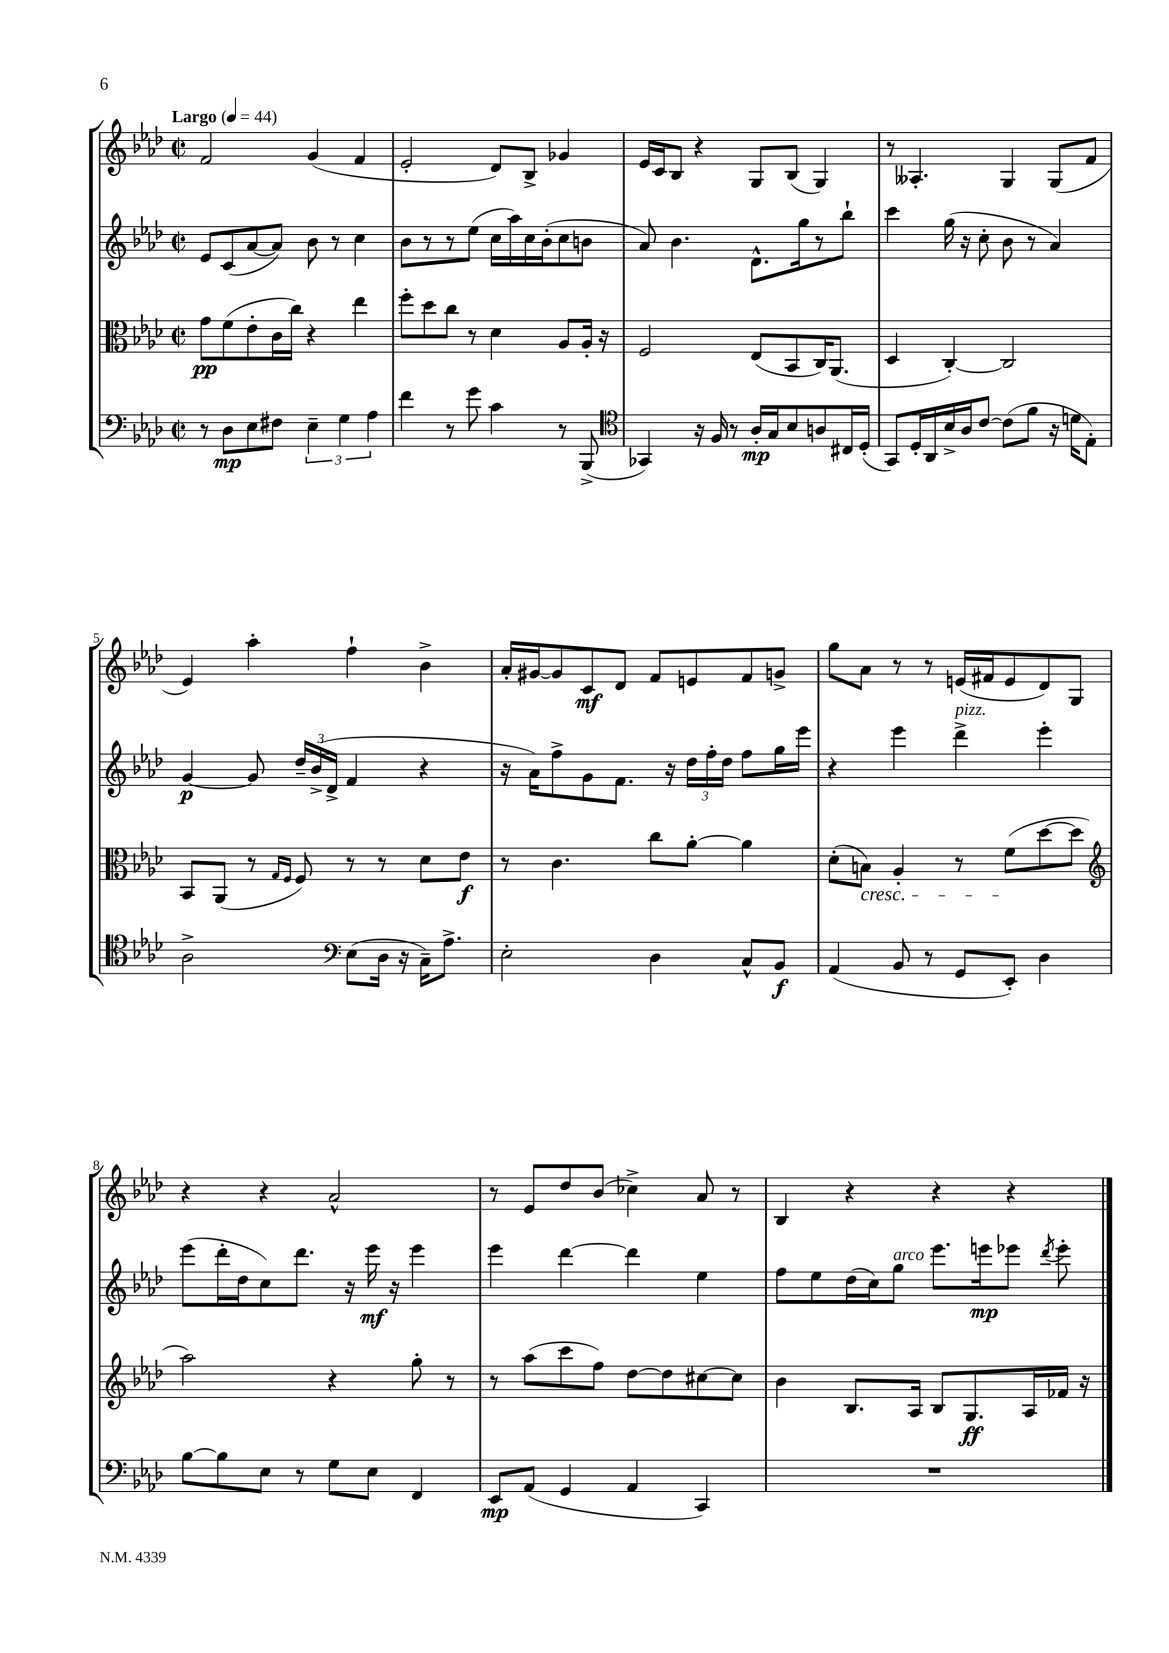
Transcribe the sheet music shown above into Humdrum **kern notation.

**kern	**dynam	**kern	**dynam	**kern	**dynam	**kern	**dynam
*part4	*part4	*part3	*part3	*part2	*part2	*part1	*part1
*staff4	*staff4	*staff3	*staff3	*staff2	*staff2	*staff1	*staff1
*clefF4	*	*clefC3	*	*clefG2	*	*clefG2	*
*k[b-e-a-d-]	*	*k[b-e-a-d-]	*	*k[b-e-a-d-]	*	*k[b-e-a-d-]	*
*M2/2	*	*M2/2	*	*M2/2	*	*M2/2	*
*met(c|)	*	*met(c|)	*	*met(c|)	*	*met(c|)	*
*MM44	*	*MM44	*	*MM44	*	*MM44	*
=1	=1	=1	=1	=1	=1	=1	=1
!	!	!	!	!	!	!LO:TX:a:B:t=Largo	!
8r	.	8g\L	pp	8e-/L	.	2f/	.
8D-\L	mp	(8f\	.	(8c/	.	.	.
8E-\	.	8e-'\	.	[8a-/	.	.	.
8F#X\J	.	16c\L	.	8a-/J])	.	.	.
.	.	16cc\JJ)	.	.	.	.	.
6E-~\	.	4r	.	8b-\	.	(4g/	.
.	.	.	.	8r	.	.	.
6G\	.	.	.	.	.	.	.
.	.	4ee-\	.	4cc\	.	4f/	.
6A-\	.	.	.	.	.	.	.
=2	=2	=2	=2	=2	=2	=2	=2
4f\	.	8ff'\L	.	8b-\L	.	2e-'/	.
.	.	8dd-\	.	8r	.	.	.
8r	.	8cc\J	.	8r	.	.	.
8g\	.	8r	.	(8ee-\J	.	.	.
4c\	.	4d-\	.	16cc\LL	.	8d-/L)	.
.	.	.	.	16aa-\)	.	.	.
.	.	.	.	16cc\	.	8B-^/J	.
.	.	.	.	(16b-'\J	.	.	.
8r	.	8A-/L	.	8cc\	.	4g-X/	.
(8BBB-^/	.	16A-'/Jk	.	8bn\J	.	.	.
.	.	16r	.	.	.	.	.
=3	=3	=3	=3	=3	=3	=3	=3
*clefC4	*	*	*	*	*	*	*
4GG-X/)	.	2F/	.	8a-/)	.	16e-/LL	.
.	.	.	.	.	.	16c/J	.
.	.	.	.	4.b-\	.	8B-/J	.
16r	.	.	.	.	.	4r	.
16F/	.	.	.	.	.	.	.
8r	.	.	.	.	.	.	.
16A-'/LL	mp	(8E-/L	.	8.d-^^\L	.	8G/L	.
16G/J	.	.	.	.	.	.	.
8B-/	.	8BB-/	.	.	.	(8B-/J	.
.	.	.	.	16gg\k	.	.	.
8An/	.	16C/K)	.	8r	.	4G/)	.
.	.	(8.AA-/J	.	.	.	.	.
16C#X/L	.	.	.	8bb-`\J	.	.	.
(16D-'/JJ	.	.	.	.	.	.	.
=4	=4	=4	=4	=4	=4	=4	=4
8GG/L)	.	4D-/	.	4ccc\	.	8r	.
16D-'/L	.	.	.	.	.	4.A--X'/	.
16AA-/	.	.	.	.	.	.	.
16B-^/	.	[4C'/)	.	(16gg\	.	.	.
16A-/J	.	.	.	16r	.	.	.
[8c/J	.	.	.	8cc'\	.	.	.
(8c\L]	.	2C/]	.	8b-\	.	4G/	.
8f\J	.	.	.	8r	.	.	.
16r	.	.	.	4a-/)	.	(8G/L	.
16dn\KL	.	.	.	.	.	.	.
8E-'\J)	.	.	.	.	.	8f/J	.
!!LO:LB:g=z
=5	=5	=5	=5	=5	=5	=5	=5
2A-^\	.	8BB-/L	.	[4g/	p	4e-/)	.
.	.	(8AA-/J	.	.	.	.	.
.	.	8r	.	8g/]	.	4aa-'\	.
.	.	16qqG/LL	.	.	.	.	.
.	.	16qqF/JJ	.	.	.	.	.
.	.	8F/)	.	24dd-~/LL	.	.	.
.	.	.	.	(24b-^/	.	.	.
.	.	.	.	24d-^/JJ	.	.	.
*clefF4	*	*	*	*	*	*	*
(8E-\L	.	8r	.	4f/	.	4ff`\	.
16D-\Jk	.	8r	.	.	.	.	.
16r	.	.	.	.	.	.	.
16C~\KL)	.	8d-\L	.	4r	.	4b-^\	.
8.A-^\J	.	.	.	.	.	.	.
.	.	8e-\J	f	.	.	.	.
=6	=6	=6	=6	=6	=6	=6	=6
2E-'\	.	8r	.	16r	.	16a-'/LL	.
.	.	.	.	16a-\KL)	.	[16g#X/J	.
.	.	4.c\	.	8ff^\	.	8g#/]	.
.	.	.	.	8g\	.	8c/	mf
.	.	.	.	8.f\J	.	8d-/J	.
4D-\	.	8cc\L	.	.	.	8f/L	.
.	.	.	.	16r	.	.	.
.	.	[8a-'\J	.	24dd-\LL	.	8en/	.
.	.	.	.	24ff'\	.	.	.
.	.	.	.	24dd-\JJ	.	.	.
8C^^/L	.	4a-\]	.	8ff\L	.	8f/	.
8BB-/J	f	.	.	16gg\L	.	8gn^/J	.
.	.	.	.	16eee-\JJ	.	.	.
=7	=7	=7	=7	=7	=7	=7	=7
(4AA-/	.	(8d-'\L	.	4r	.	8gg\L	.
!	!	!LO:TX:b:i:t=cresc.	!	!	!	!	!
.	.	8Bn\J)	.	.	.	8a-\J	.
8BB-/	.	4A-'/	.	4eee-\	.	8r	.
8r	.	.	.	.	.	8r	.
!	!	!	!	!LO:TX:a:i:t=pizz.	!	!	!
8GG/L	.	8r	.	4ddd-^\	.	(16en/LL	.
.	.	.	.	.	.	16f#X/J	.
8EE-'/J)	.	(8f\L	.	.	.	8e/	.
4D-\	.	[8dd-\	.	4eee-'\	.	8d-/)	.
.	.	8dd-\J]	.	.	.	8G/J	.
!!LO:LB:g=z
=8	=8	=8	=8	=8	=8	=8	=8
*	*	*clefG2	*	*	*	*	*
[8B-\L	.	2aa-\)	.	(8eee-\L	.	4r	.
8B-\]	.	.	.	16ddd-'\L	.	.	.
.	.	.	.	16dd-\J	.	.	.
8E-\J	.	.	.	8cc\)	.	4r	.
8r	.	.	.	8.ddd-\J	.	.	.
8G\L	.	4r	.	.	.	2a-^^/	.
.	.	.	.	16r	.	.	.
8E-\J	.	.	.	16eee-\	mf	.	.
.	.	.	.	16r	.	.	.
4FF/	.	8gg'\	.	4eee-\	.	.	.
.	.	8r	.	.	.	.	.
=9	=9	=9	=9	=9	=9	=9	=9
8EE-/L	mp	8r	.	4eee-\	.	8r	.
(8AA-/J	.	(8aa-\L	.	.	.	8e-/L	.
4GG/	.	8ccc\	.	[4ddd-\	.	8dd-/	.
.	.	8ff\J)	.	.	.	(8b-/J	.
4AA-/	.	[8dd-\L	.	4ddd-\]	.	4cc-X^\)	.
.	.	8dd-\]	.	.	.	.	.
4CC/)	.	[8cc#X\	.	4ee-\	.	8a-/	.
.	.	8cc#\J]	.	.	.	8r	.
=10	=10	=10	=10	=10	=10	=10	=10
1r	.	4b-\	.	8ff\L	.	4B-/	.
.	.	.	.	8ee-\	.	.	.
.	.	8.B-/L	.	(16dd-\L	.	4r	.
.	.	.	.	16cc\J)	.	.	.
!	!	!	!	!LO:TX:a:i:t=arco	!	!	!
.	.	.	.	8gg\J	.	.	.
.	.	16A-/Jk	.	.	.	.	.
.	.	8B-/L	.	8.eee-\L	.	4r	.
.	.	8.G/	ff	.	.	.	.
.	.	.	.	16eeen\k	mp	.	.
.	.	.	.	8eee-X\J	.	4r	.
.	.	16A-/L	.	.	.	.	.
.	.	.	.	8qddd-/	.	.	.
.	.	16f-X/JJ	.	8eee-'\	.	.	.
.	.	16r	.	.	.	.	.
==	==	==	==	==	==	==	==
*-	*-	*-	*-	*-	*-	*-	*-
